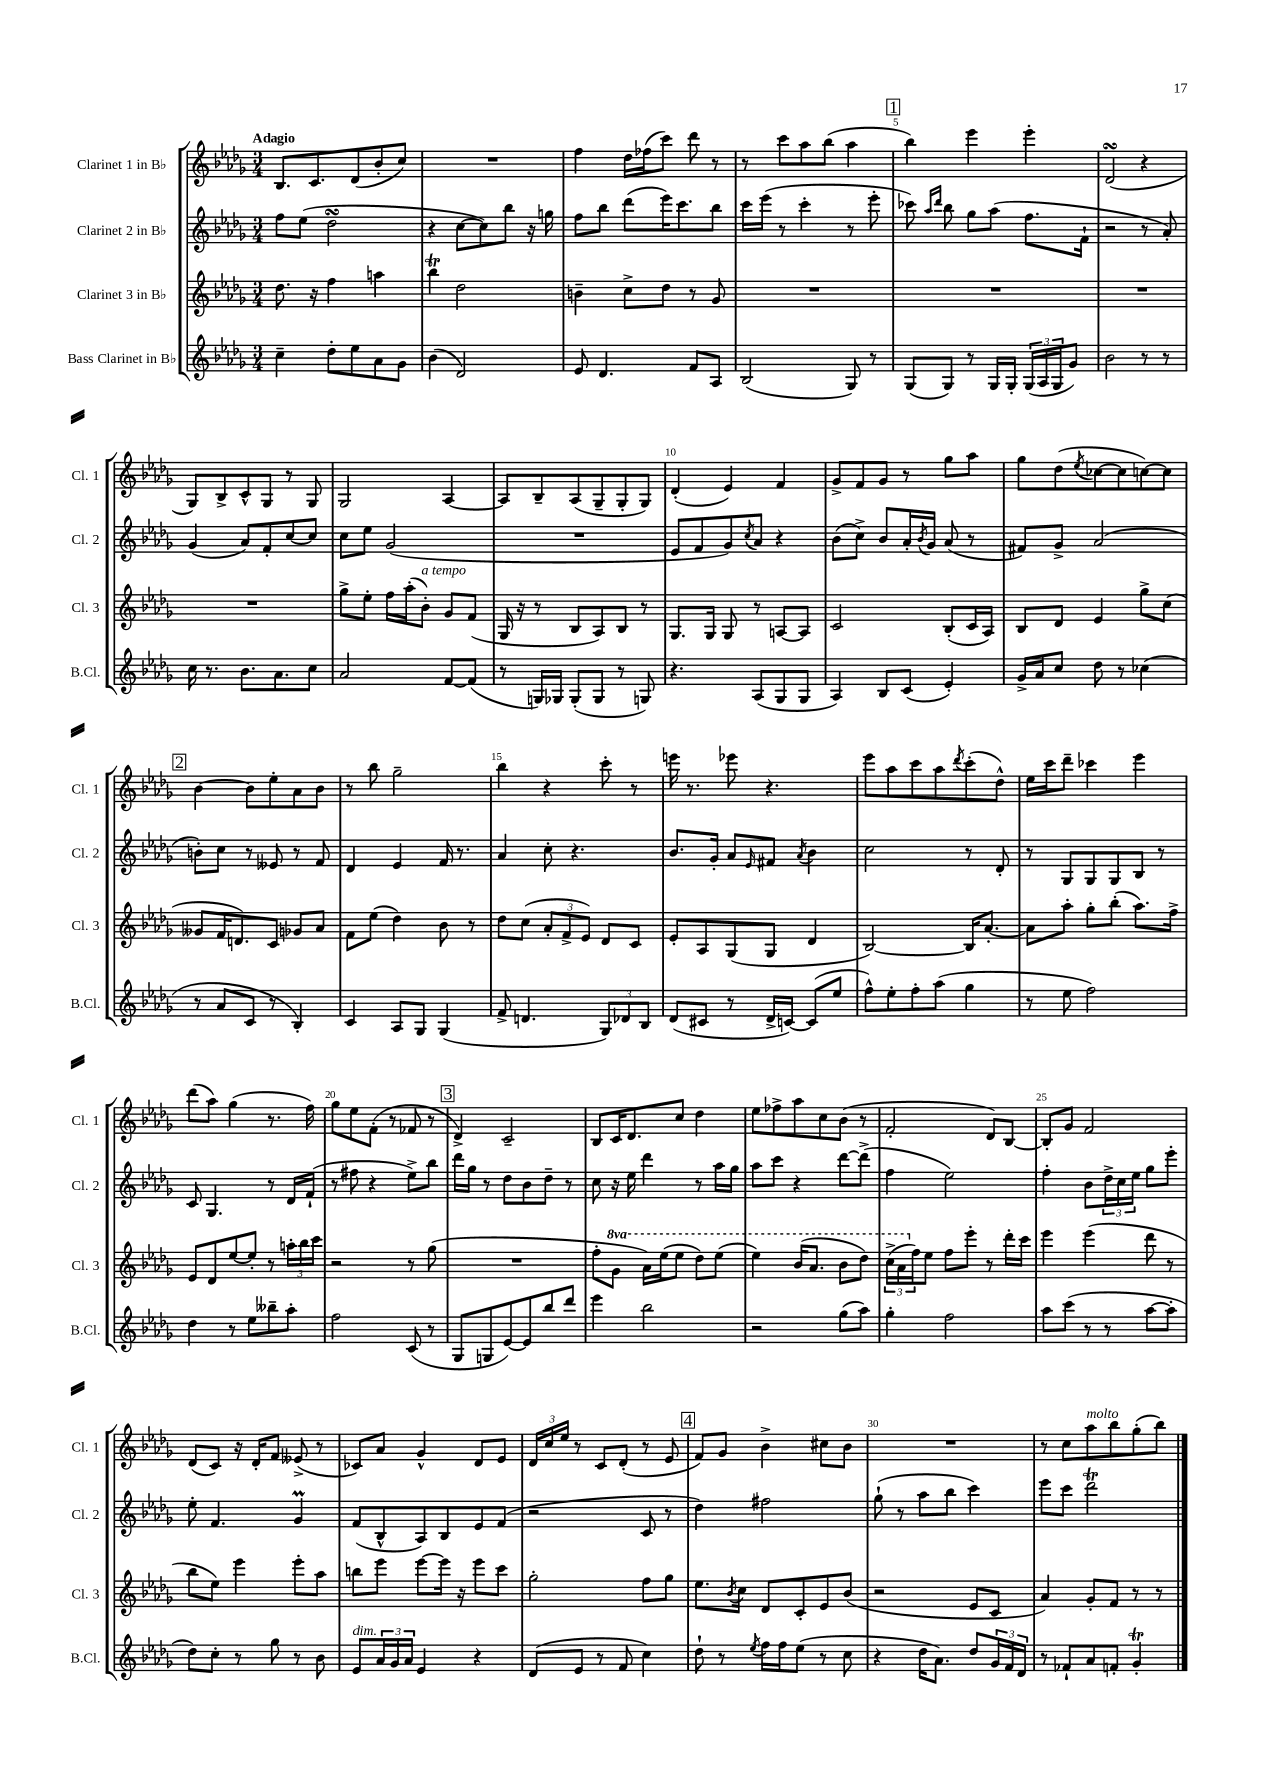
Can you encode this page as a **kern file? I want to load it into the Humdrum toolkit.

**kern	**kern	**kern	**kern
*staff4	*staff3	*staff2	*staff1
*clefG2	*clefG2	*clefG2	*clefG2
*k[b-e-a-d-g-]	*k[b-e-a-d-g-]	*k[b-e-a-d-g-]	*k[b-e-a-d-g-]
*M3/4	*M3/4	*M3/4	*M3/4
4cc~\	8.dd-\	8ff\L	8.B-/L
.	.	(8ee-\J	.
.	16r	.	8.c/
8dd-'\L	4ff\	2dd-\	.
8ee-\	.	.	(8d-/
8a-\	4aa\	.	8b-'/
8g-\J	.	.	8cc/J)
=	=	=	=
(4b-\	4bb-\	4r	2.r
2d-/)	2dd-\	[8cc\L	.
.	.	8cc\])	.
.	.	8bb-\J	.
.	.	16r	.
.	.	16gg\	.
=	=	=	=
8e-/	4b~\	8ff\L	4ff\
4.d-/	.	8bb-\J	.
.	8cc^\L	(8ddd-\L	16dd-\LL
.	.	.	(16ff-\J
.	8dd-\J	16eee-\K)	8ccc\J)
.	.	8.ccc\	.
8f/L	8r	.	8ddd-\
8A-/J	8g-/	8bb-\J	8r
=	=	=	=
(2B-/	2.r	16ccc\LL	8r
.	.	(16eee-\JJ	.
.	.	8r	8ccc\L
.	.	4ccc'\	8aa-\
.	.	.	(8bb-\J
8G-/)	.	8r	4aa-\
8r	.	8eee-'\	.
=	=	=	=
(8G-/L	2.r	8ccc-\)	4bb-\)
.	.	16qqaa-/LL	.
.	.	16qqddd-/JJ	.
8G-/J)	.	8bb-\	.
8r	.	8gg-\L	4eee-\
16G-/LL	.	(8aa-\J	.
16G-'/JJ	.	.	.
(24G-/LL	.	8.ff\L	4eee-'\
24A-/	.	.	.
24G-/J	.	.	.
8g-/J)	.	.	.
.	.	16f`\Jk	.
=	=	=	=
2b-\	2.r	2r	(2d-/
8r	.	8r	4r
8r	.	8a-'/)	.
=	=	=	=
16cc\	2.r	(4g-/	8G-/L)
8.r	.	.	.
.	.	.	8B-^/
8.b-\L	.	8a-/L)	8c^^/
.	.	8f'/	8G-/J
8.a-\	.	.	.
.	.	[8cc/	8r
8cc\J	.	8cc/]J	8G-/
=	=	=	=
2a-/	8gg-^\L	8cc\L	2G-/
.	8ee-'\J	8ee-\J	.
.	16ff\LL	(2g-/	.
.	(16aa-'\J	.	.
.	8b-'\J)	.	.
[8f/L	8g-/L	.	[4A-/
(8f/]J	(8f/J	.	.
=	=	=	=
8r	16G-/	2.r	8A-/]L
.	16r	.	.
16G/LL)	8r	.	8B-~/
16G-/JJ	.	.	.
(8G-'/L	8B-/L	.	(8A-/
8G-/J	8A-/)	.	8G-~/
8r	8B-/J	.	8G-'/
8G/)	8r	.	8G-/J)
=	=	=	=
4.r	8.G-/L	8e-/L	(4d-'/
.	.	8f/	.
.	16G-/Jk	.	.
.	8G-/	8g-/)	4e-/)
.	.	8qcc/	.
(8A-/L	8r	8a-/J	.
8G-/	[8A/L	4r	4f/
8G-/J	8A/]J	.	.
=	=	=	=
4A-/)	2c/	(8b-\L	8g-^/L
.	.	8cc^\J)	8f/
8B-/L	.	8b-/L	8g-/J
(8c/J	.	16a-'/L	8r
.	.	8qb-/	.
.	.	16g-/JJ	.
4e-'/)	(8B-'/L	(8a-/	8gg-\L
.	16c/L	8r	8aa-\J
.	16A-/JJ)	.	.
=	=	=	=
16g-^/LL	8B-/L	8f#/L)	8gg-\L
16a-/J	.	.	.
8cc/J	8d-/J	8g-^/J	(8dd-\
.	.	.	8qee-/
8dd-\	4e-/	(2a-/	[8cc-\
8r	.	.	8cc-\]
(4cc-\	8gg-^\L	.	[8cc\)
.	(8cc\J	.	8cc\]J
=	=	=	=
8r	8g--/L	8b'\L)	[4b-\
8a-/L	16f/K	8cc\J	.
.	8.d/)	.	.
8c/J	.	8r	8b-\]L
8r	8c/J	8e--/	8ee-'\
4B-'/)	8g-/L	8r	8a-\
.	8a-/J	8f/	8b-\J
=	=	=	=
4c/	8f\L	4d-/	8r
.	(8ee-\J	.	8bb-\
8A-/L	4dd-\)	4e-/	2gg-~\
8G-/J	.	.	.
(4G-/	8b-\	16f/	.
.	.	8.r	.
.	8r	.	.
=	=	=	=
8f^/	8dd-\L	4a-/	4bb-\
4.d/	(8cc\J	.	.
.	12a-'/L	8cc'\	4r
.	12f^/	.	.
.	.	4.r	.
.	12e-/J)	.	.
12G-/L)	8d-/L	.	8ccc'\
12d-/	.	.	.
.	8c/J	.	8r
12B-/J	.	.	.
=	=	=	=
(8d-/L	8e-'/L	8.b-/L	16eee\
.	.	.	8.r
8c#/J	8A-/	.	.
.	.	16g-'/Jk	.
8r	(8G-/	8a-/L	8eee-\
.	.	16qqe-/	.
16d-^/LL	8G-/J	8f#/J	4.r
[16c/JJ)	.	.	.
.	.	8qa-/	.
(8c/]L	4d-/	4b-\	.
8ee-/J	.	.	.
=	=	=	=
8ff^^\L)	[2B-/)	2cc\	8eee-\L
8ee-'\	.	.	8aa-\
8ff'\	.	.	8ccc\
(8aa-\J	.	.	8aa-\
.	.	.	8qddd-/
4gg-\	16B-/]LK	8r	(8ccc'\
.	[8.a-'/J	.	.
.	.	8d-'/	8dd-^^\J)
=	=	=	=
8r	8a-\]L	8r	16ee-\LL
.	.	.	16ccc\J
8ee-\	8aa-'\J	8G-/L	8ddd-~\J
2ff\)	8gg-'\L	8G-/	4ccc-\
.	(8bb-'\J	8G-/	.
.	8.aa-\L)	8B-/J	4eee-\
.	.	8r	.
.	16ff^\Jk	.	.
=	=	=	=
4dd-\	8e-/L	8c/	(8ddd-\L
.	8d-/	4.G-/	8aa-\J)
8r	[8ee-/	.	(4gg-\
8ee-\L	8ee-'/]J	.	.
8bb--~\	8r	8r	8.r
8aa-'\J	24aa'\LL	16d-/LL	.
.	24bb-\	.	.
.	.	(16f`/JJ	16ff\)
.	24ccc\JJ	.	.
=	=	=	=
2ff\	2r	8r	8gg-\L
.	.	8ff#\	8ee-\
.	.	4r	(8f'\J
.	.	.	8r
(8c/	8r	8ee-^\L)	8f-/
8r	(8gg-\	8bb-\J	8r
=	=	=	=
8G-/L	2.r	16ddd-\LL	4d-^/)
.	.	16gg-\JJ	.
8G/	.	8r	.
[8e-/)	.	8dd-\L	2c~/
8e-/]	.	8b-\	.
8bb-/	.	8dd-~\J	.
8ddd-/J	.	8r	.
=	=	=	=
4eee-\	8ff'\L	8cc\	8B-/L
.	8gg-\J	16r	16c/K
.	.	16ee-\	8.d-/
2bb-\	16aa-\LL)	4ddd-\	.
.	(16eee-\J	.	.
.	8eee-\J	.	8cc/J
.	8ddd-\L)	8r	4dd-\
.	(8eee-\J	16aa-\LL	.
.	.	16gg-\JJ	.
=	=	=	=
2r	4eee-\)	8aa-\L	8ee-\L
.	.	8ccc\J	8ff-^\
.	(16bb-/LK	4r	8aa-\
.	8.aa-/J	.	.
.	.	.	8cc\
(8gg-\L	8bb-\L	[8ddd-\L	(8b-\J
8aa-\J)	8ddd-\J)	(8ddd-^\]J	8r
=	=	=	=
4gg-'\	(24ccc^\LL	4ff\	2f'/
.	24aa-\	.	.
.	24ff\J)	.	.
.	8ee-\J	.	.
2ff\	8ff\L	2ee-\)	.
.	8eee-'\J	.	.
.	8r	.	8d-/L)
.	16ddd-'\LL	.	[8B-/J
.	16ccc\JJ	.	.
=	=	=	=
8aa-\L	4eee-\	4ff'\	8B-'/]L
(8ccc\J	.	.	8g-/J
8r	(4eee-\	8b-\L	2f/
8r	.	24dd-^\L	.
.	.	24cc\	.
.	.	24ee-\JJ	.
[8aa-\L	8ddd-\	8gg-\L	.
8aa-'\]J	8r	8eee-'\J	.
=	=	=	=
8dd-\L)	8bb-\L	8ee-'\	(8d-/L
8cc'\J	8ee-\J)	4.f/	8c/J)
8r	4eee-\	.	16r
.	.	.	16d-'/LK
8gg-\	.	.	8f/J
8r	8eee-'\L	4g-/	(8e--^/
8b-\	8aa-\J	.	8r
=	=	=	=
8e-/L	8bb\L	(8f/L	8c-/L)
24a-/L	8eee-\J	8B-^^/	8a-/J
24g-/	.	.	.
24a-/JJ	.	.	.
4e-/	[8eee-\L	8A-/)	4g-^^/
.	16eee-\]Jk	8B-/	.
.	16r	.	.
4r	8eee-\L	8e-/	8d-/L
.	8ccc\J	(8f/J	8e-/J
=	=	=	=
(8d-/L	2gg-'\	2r	24d-/LL
.	.	.	24cc/
.	.	.	24ee-/JJ
8e-/J	.	.	8r
8r	.	.	8c/L
8f/	.	.	(8d-'/J
4cc\)	8ff\L	8c/	8r
.	8gg-\J	8r	8e-/
=	=	=	=
8dd-`\	8.ee-\L	4dd-\)	8f/L)
8r	.	.	8g-/J
.	8qb-/	.	.
.	16cc\Jk	.	.
8qee-/	.	.	.
16ff\LL	8d-/L	2ff#\	4b-^\
16ff\J	.	.	.
(8ee-\J	8c'/	.	.
8r	8e-/	.	8cc#\L
8cc\	(8b-/J	.	8b-\J
=	=	=	=
4r	2r	(8gg-`\	2.r
.	.	8r	.
16dd-\LK	.	8aa-\L	.
8.a-\J)	.	.	.
.	.	8bb-\J	.
8dd-/L	8e-/L	4ccc\)	.
24g-/L	8c/J	.	.
24f/	.	.	.
24d-/JJ	.	.	.
=	=	=	=
8r	4a-/)	8eee-\L	8r
8f-`/L	.	8ccc\J	8cc\L
8a-/	8g-'/L	2ddd-\	8aa-\
8f'/J	8f/J	.	8bb-\
4g-'/	8r	.	(8gg-'\
.	8r	.	8bb-\J)
==	==	==	==
*-	*-	*-	*-
